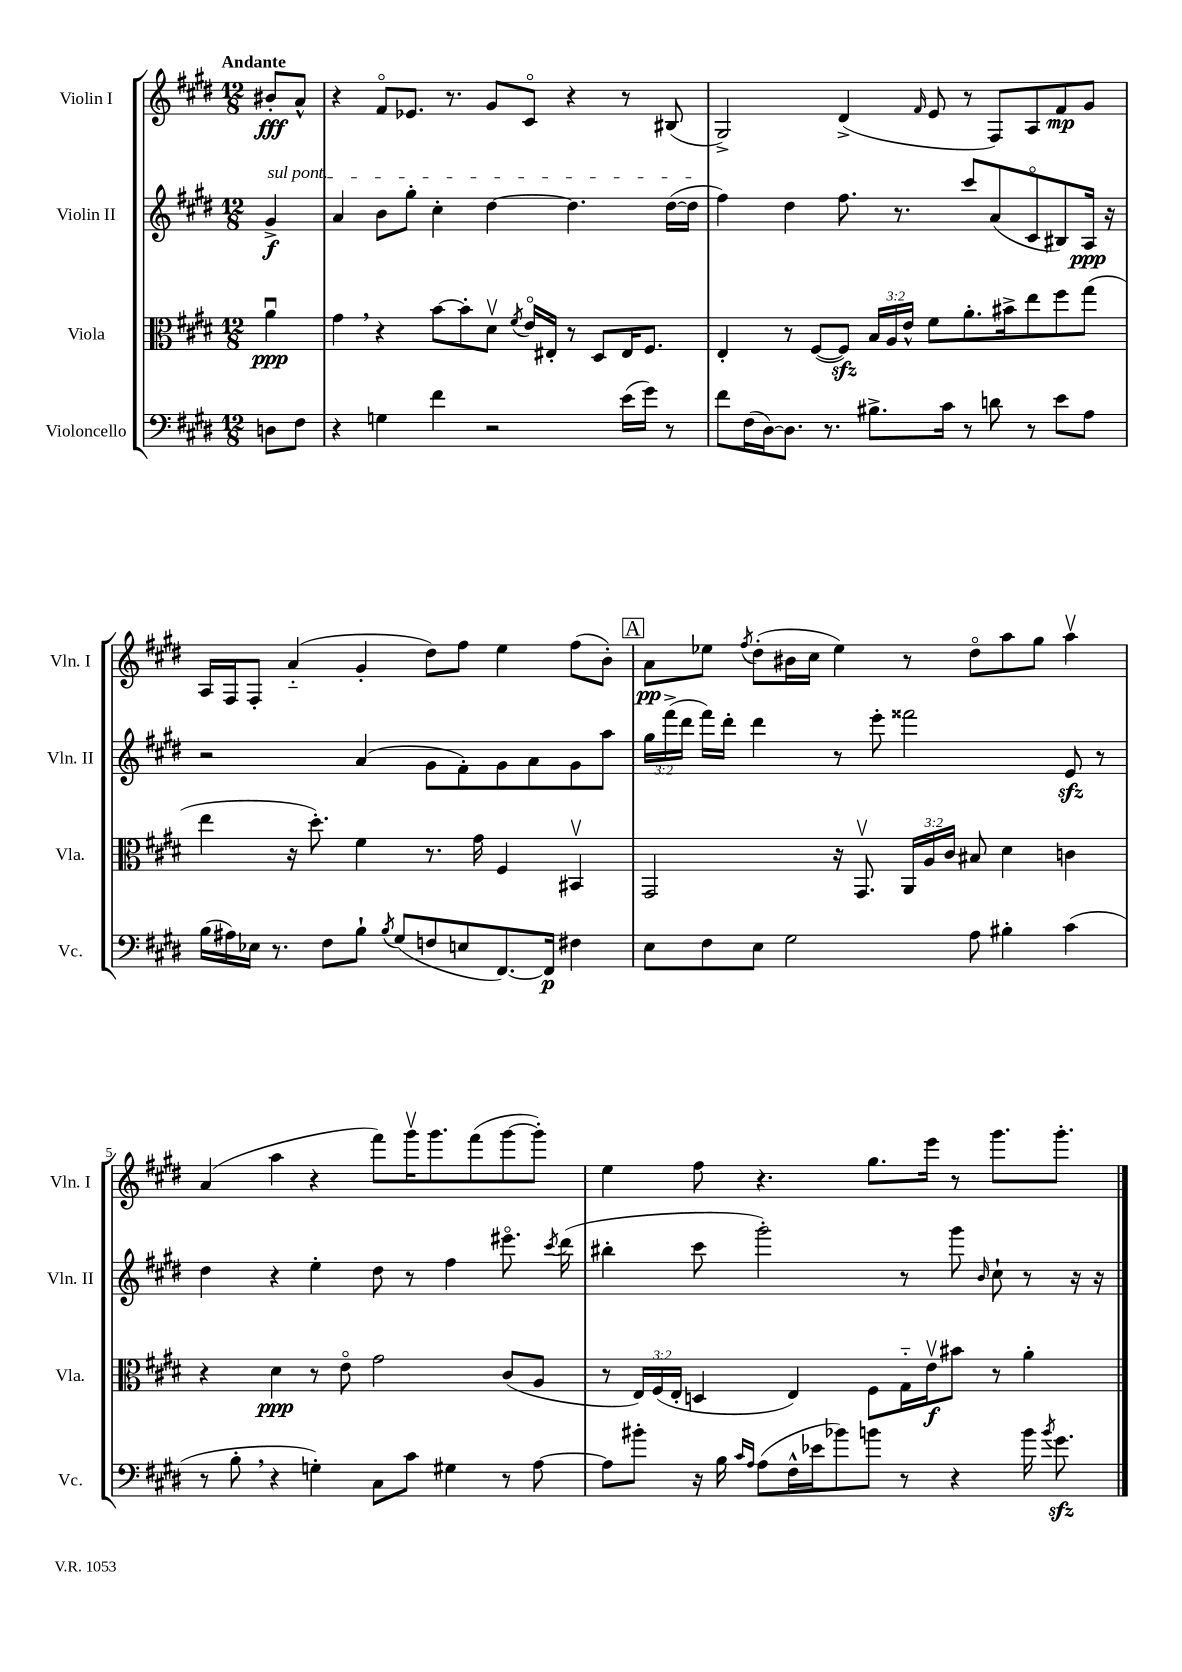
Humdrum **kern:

**kern	**dynam	**kern	**dynam	**kern	**dynam	**kern	**dynam
*part4	*part4	*part3	*part3	*part2	*part2	*part1	*part1
*staff4	*staff4	*staff3	*staff3	*staff2	*staff2	*staff1	*staff1
*I"Violoncello	*	*I"Viola	*	*I"Violin II	*	*I"Violin I	*
*I'Vc.	*	*I'Vla.	*	*I'Vln. II	*	*I'Vln. I	*
*clefF4	*	*clefC3	*	*clefG2	*	*clefG2	*
*k[f#c#g#d#]	*	*k[f#c#g#d#]	*	*k[f#c#g#d#]	*	*k[f#c#g#d#]	*
*M12/8	*	*M12/8	*	*M12/8	*	*M12/8	*
=	=	=	=	=	=	=	=
!	!	!	!	!	!	!LO:TX:a:B:t=Andante	!
!	!	!	!	!LO:TX:a:i:t=sul pont.	!	!	!
8Dn\L	.	4au\	ppp	4g#^/	f	8b#X'/L	fff
8F#\J	.	.	.	.	.	8a^^/J	.
=1	=1	=1	=1	=1	=1	=1	=1
4r	.	4g#,\	.	4a/	.	4r	.
4Gn\	.	4r	.	8b\L	.	8f#/L	.
.	.	.	.	8gg#'\J	.	8.e-X/J	.
4f#\	.	[8b\L	.	4cc#'\	.	.	.
.	.	.	.	.	.	8.r	.
.	.	8b'\]	.	.	.	.	.
2r	.	8d#v\J	.	[4dd#\	.	8g#/L	.
.	.	8qf#/	.	.	.	.	.
.	.	16e/LL	.	.	.	8c#/J	.
.	.	16E#X'/JJ	.	.	.	.	.
.	.	8r	.	4.dd#\]	.	4r	.
.	.	8D#/L	.	.	.	.	.
(16e\LL	.	16E#/K	.	.	.	8r	.
16g#\JJ)	.	8.F#/J	.	.	.	.	.
8r	.	.	.	([16dd#\LL	.	(8B#X/	.
.	.	.	.	16dd#\JJ]	.	.	.
=2	=2	=2	=2	=2	=2	=2	=2
8f#\L	.	4E'/	.	4ff#\)	.	2G#^/)	.
(16F#\L	.	.	.	.	.	.	.
[16D#\J)	.	.	.	.	.	.	.
8.D#\J]	.	8r	.	4dd#\	.	.	.
.	.	([8F#/L	.	.	.	.	.
8.r	.	.	.	.	.	.	.
.	.	8F#zz/J])	.	8.ff#\	.	(4d#^/	.
8.B#X^\L	.	24B/LL	.	.	.	.	.
.	.	24A/	.	.	.	.	.
.	.	.	.	8.r	.	.	.
.	.	24e^^/JJ	.	.	.	.	.
.	.	.	.	.	.	16qqf#/	.
.	.	8f#\L	.	.	.	8e/	.
16c#\Jk	.	.	.	.	.	.	.
8r	.	8.a'\	.	8ccc#/L	.	8r	.
8dn\	.	.	.	(8a/	.	8F#/L)	.
.	.	16b#X^\k	.	.	.	.	.
8r	.	8ee\	.	8c#/	.	8A/	.
8e\L	.	8ff#\	.	8B#X/)	.	8f#/	mp
8A\J	.	(8gg#\J	.	16A/Jk	ppp	8g#/J	.
.	.	.	.	16r	.	.	.
!!LO:LB:g=z
=3	=3	=3	=3	=3	=3	=3	=3
(16B\LL	.	4ee\	.	2r	.	16A/LL	.
16A#X\)	.	.	.	.	.	16F#/J	.
16E-X\JJ	.	.	.	.	.	8F#'/J	.
8.r	.	.	.	.	.	.	.
.	.	16r	.	.	.	(4a/	.
.	.	8.dd#'\)	.	.	.	.	.
8F#\L	.	.	.	.	.	.	.
8B`\J	.	4f#\	.	(4a/	.	4g#'/	.
8qB/	.	.	.	.	.	.	.
(8G#/L	.	.	.	.	.	.	.
8Fn/	.	8.r	.	8g#\L	.	8dd#\L)	.
8En/	.	.	.	8f#'\)	.	8ff#\J	.
.	.	16g#\	.	.	.	.	.
[8.FF#/)	.	4F#/	.	8g#\	.	4ee\	.
.	.	.	.	8a\	.	.	.
16FF#/Jk]	p	.	.	.	.	.	.
4F#X\	.	4BB#Xv/	.	8g#\	.	(8ff#\L	.
.	.	.	.	8aa\J	.	8b'\J)	.
!!LO:REH:place=s1:t=A
=4	=4	=4	=4	=4	=4	=4	=4
8E\L	.	2GG#/	.	24gg#\LL	.	8a\L	pp
.	.	.	.	(24fff#^\	.	.	.
.	.	.	.	24ddd#\JJ	.	.	.
8F#\	.	.	.	16fff#\LL)	.	8ee-X\J	.
.	.	.	.	16ddd#'\JJ	.	.	.
.	.	.	.	.	.	8qff#/	.
8E\J	.	.	.	4ddd#\	.	(8dd#'\L	.
2G#\	.	.	.	.	.	16b#X\L	.
.	.	.	.	.	.	16cc#\JJ	.
.	.	16r	.	8r	.	4ee-\)	.
.	.	8.GG#v/	.	.	.	.	.
.	.	.	.	8eee'\	.	.	.
.	.	24AA/LL	.	2fff##X\	.	8r	.
.	.	24A/	.	.	.	.	.
.	.	24c#/JJ	.	.	.	.	.
8A\	.	8B#X/	.	.	.	8dd#\L	.
4B#X'\	.	4d#\	.	.	.	8aa\	.
.	.	.	.	.	.	8gg#\J	.
(4c#\	.	4cn\	.	8ezz/	.	4aav\	.
.	.	.	.	8r	.	.	.
!!LO:LB:g=z
=5	=5	=5	=5	=5	=5	=5	=5
8r	.	4r	.	4dd#\	.	(4a/	.
8B',\	.	.	.	.	.	.	.
4r	.	4d#\	ppp	4r	.	4aa\	.
4Gn'\)	.	8r	.	4ee'\	.	4r	.
.	.	8e\	.	.	.	.	.
8C#\L	.	2g#\	.	8dd#\	.	8fff#\L)	.
8c#\J	.	.	.	8r	.	16ggg#v\K	.
.	.	.	.	.	.	8.ggg#\	.
4G#X\	.	.	.	4ff#\	.	.	.
.	.	.	.	.	.	(8fff#\	.
8r	.	(8c#/L	.	8.eee#X\	.	[8ggg#\	.
[8A\	.	8A/J	.	.	.	8ggg#'\J])	.
.	.	.	.	8qccc#/	.	.	.
.	.	.	.	(16ddd#\	.	.	.
=6	=6	=6	=6	=6	=6	=6	=6
8A\L]	.	8r	.	4bb#X'\	.	4ee\	.
8b#X'\J	.	24E/LL)	.	.	.	.	.
.	.	(24F#/	.	.	.	.	.
.	.	24E'/JJ	.	.	.	.	.
16r	.	4Dn/	.	8ccc#\	.	8ff#\	.
16B\	.	.	.	.	.	.	.
16qqc#/LL	.	.	.	.	.	.	.
16qqA/JJ	.	.	.	.	.	.	.
(8A\L	.	.	.	2ggg#'\)	.	4.r	.
16F#^^\L	.	4E/)	.	.	.	.	.
16e-X\J	.	.	.	.	.	.	.
8b-X\)	.	.	.	.	.	.	.
8bn\J	.	8F#\L	.	.	.	8.gg#\L	.
8r	.	16G#\L	.	8r	.	.	.
.	.	16ev\J	f	.	.	16eee\Jk	.
4r	.	8b#X\J	.	8ggg#\	.	8r	.
.	.	.	.	16qqb/	.	.	.
.	.	8r	.	8cc#`\	.	8.ggg#\L	.
16b\	.	4a'\	.	8r	.	.	.
8qb/	.	.	.	.	.	.	.
8.g#zz\	.	.	.	.	.	8.ggg#'\J	.
.	.	.	.	16r	.	.	.
.	.	.	.	16r	.	.	.
==	==	==	==	==	==	==	==
*-	*-	*-	*-	*-	*-	*-	*-
